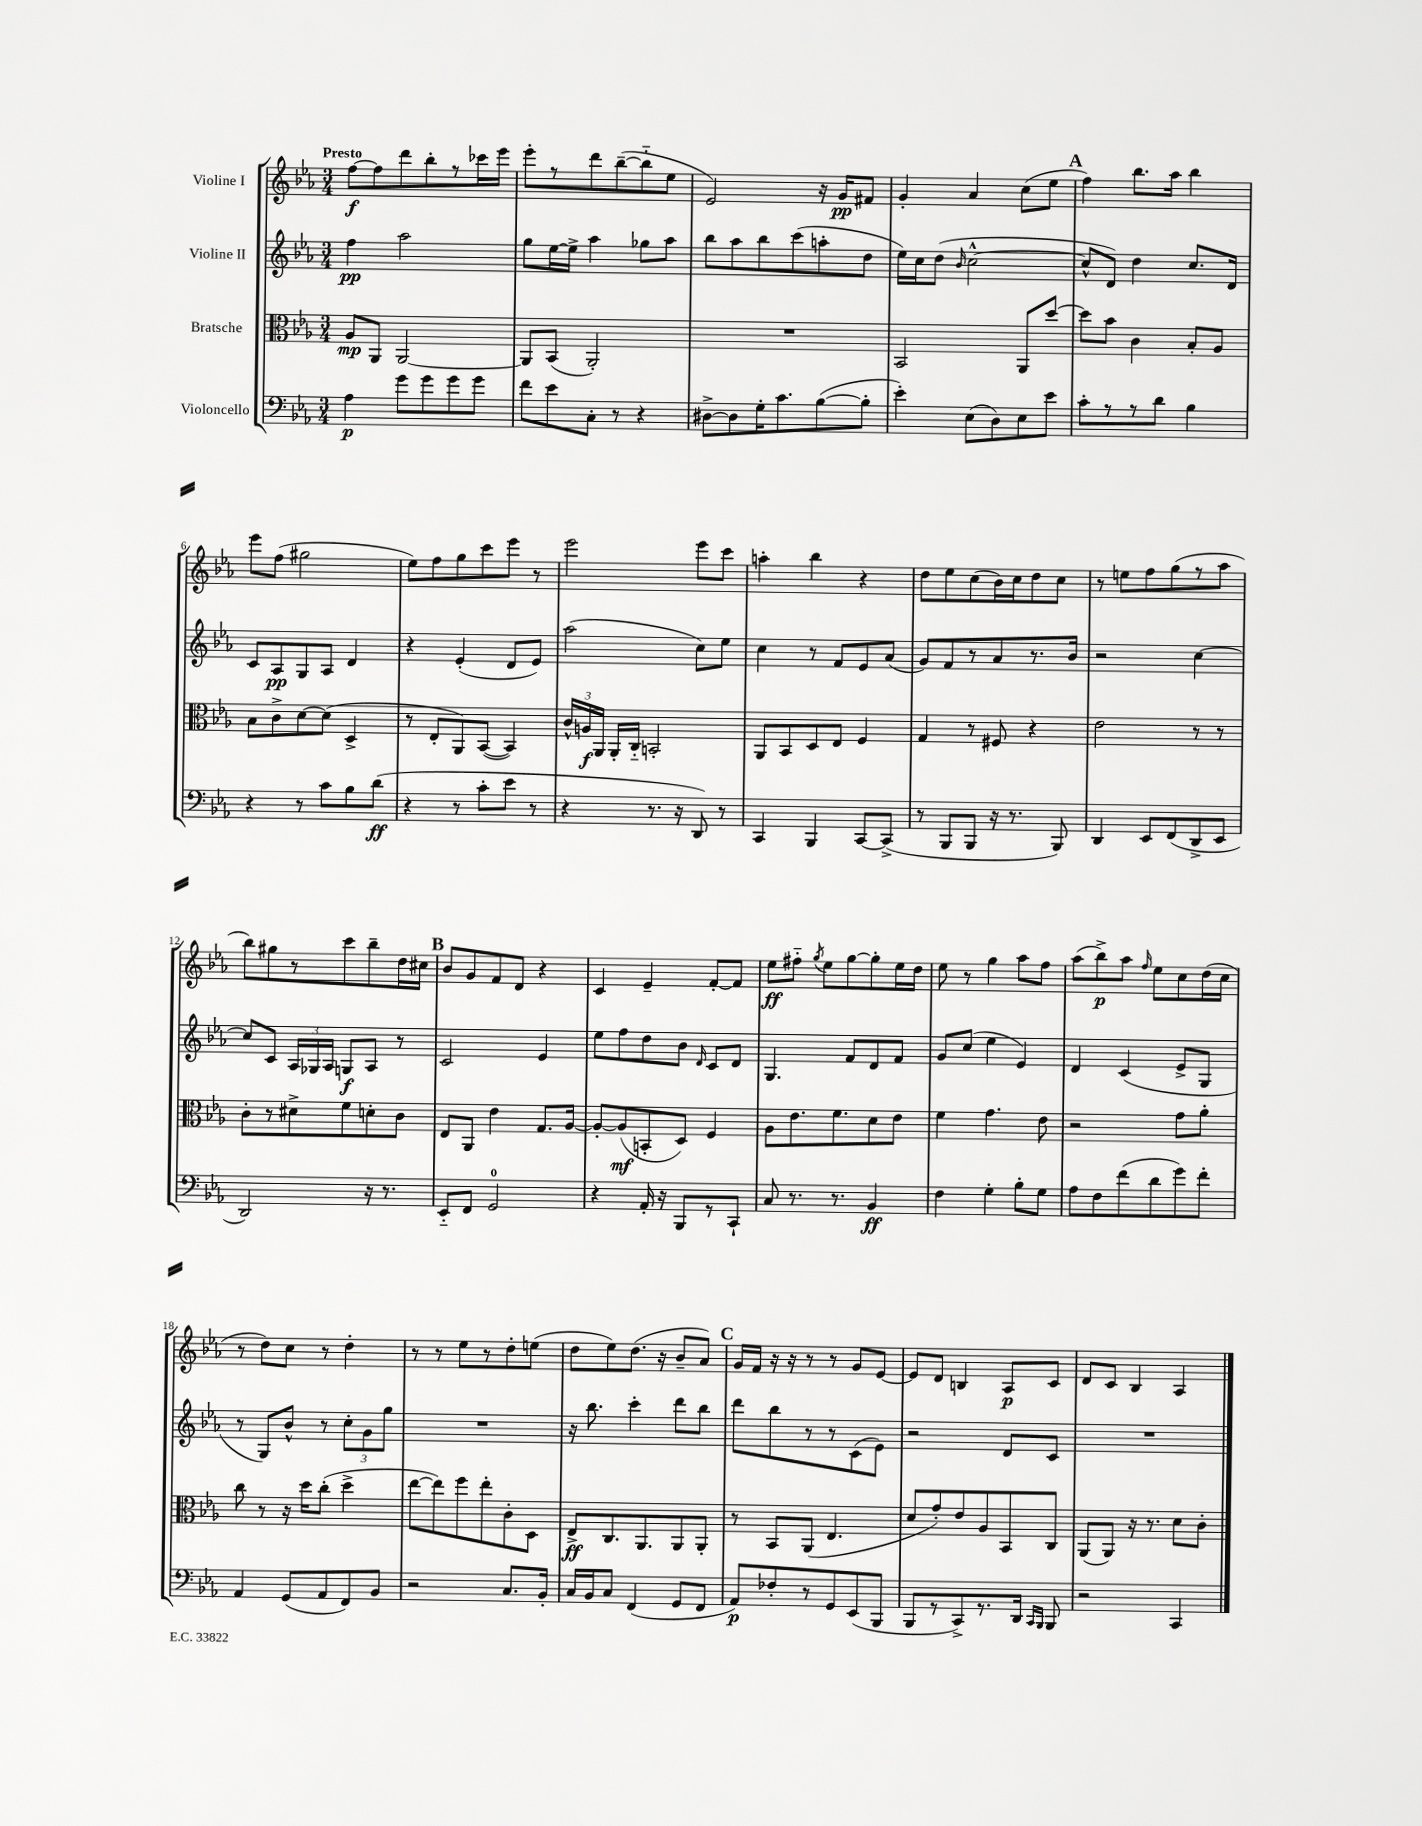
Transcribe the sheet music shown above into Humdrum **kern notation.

**kern	**kern	**kern	**kern
*staff4	*staff3	*staff2	*staff1
*clefF4	*clefC3	*clefG2	*clefG2
*k[b-e-a-]	*k[b-e-a-]	*k[b-e-a-]	*k[b-e-a-]
*M3/4	*M3/4	*M3/4	*M3/4
4A-\	8A-/L	4ff\	[8ff\L
.	8AA-/J	.	8ff\]
8g\L	[2AA-/	2aa-\	8ddd\
8g\	.	.	8bb-'\
8g\	.	.	8r
8g\J	.	.	16ccc-\L
.	.	.	16eee-\JJ
=	=	=	=
8f\L	8AA-/]L	8gg\L	8eee-'\L
8e-\	(8BB-/J	[16ee-\L	8r
.	.	16ee-^\]JJ	.
8C'\J	2AA-'/)	4aa-\	8ddd\
8r	.	.	([8bb-~\
4r	.	8gg-\L	8bb-'~\]
.	.	8aa-\J	8ee-\J
=	=	=	=
[8D#^\L	2.r	8bb-\L	2e-/)
8D#\]	.	8aa-\	.
16G'\K	.	8bb-\	.
8.c\	.	.	.
.	.	(8ccc\	.
([8B-\	.	8aa'\	16r
.	.	.	16g/LK
8B-'\]J	.	8dd\J	8f#/J
=	=	=	=
4e-'\)	2BB-/	16ee-\LL)	4g'/
.	.	16cc\J	.
.	.	(8dd\J	.
.	.	16qqb-/	.
(8E-\L	.	[2cc^^\	4a-/
8D\)	.	.	.
8E-\	8AA-/L	.	(8cc\L
8e-\J	[8dd/J	.	8ee-\J
=	=	=	=
8c'\L	8dd\]L	8cc^^/]L	4ff\)
8r	8b-\J	8d/J)	.
8r	4c\	4dd\	8.bb-\L
8d\J	.	.	.
.	.	.	16aa-\Jk
4B-\	8B-'/L	8.cc/L	4bb-\
.	8A-/J	.	.
.	.	16d/Jk	.
=	=	=	=
4r	8B-\L	8c/L	8eee-\L
.	8c^\	8A-/	(8ff\J
8r	[8d\	8G/	2gg#\
8c\L	(8d\]J	8A-/J	.
8B-\	4D^/	4d/	.
(8d\J	.	.	.
=	=	=	=
4r	8r	4r	8ee-\L)
.	8E-'/L	.	8ff\
8r	8AA-/)	(4e-'/	8gg\
8c'\L	([8BB-/J	.	8ccc\
8e-\J	4BB-/])	8d/L	8eee-\J
8r	.	8e-/J)	8r
=	=	=	=
4r	24c^^/LL	(2aa-\	2eee-\
.	24A/	.	.
.	24AA-/JJ	.	.
.	16AA-'/LL	.	.
.	16C'~/JJ	.	.
8.r	2BB'/	.	.
16r	.	.	.
8DD/)	.	8cc\L)	8eee-\L
8r	.	8ee-\J	8ccc\J
=	=	=	=
4CC/	8AA-/L	4cc\	4aa'\
.	8BB-/	.	.
4BBB-/	8D/	8r	4bb-\
.	8E-/J	8f/L	.
[8CC/L	4F/	8e-/	4r
(8CC^/]J	.	(8a-/J	.
=	=	=	=
8r	4G/	8g/L)	8dd\L
8BBB-/L	.	8f/	8ee-\
8BBB-/J	8r	8r	(8cc\
16r	8F#/	8a-/	16b-\L)
8.r	.	.	16cc\J
.	4r	8.r	8dd\
8BBB-/)	.	.	8cc\J
.	.	16b-/Jk	.
=	=	=	=
4DD/	2e-\	2r	8r
.	.	.	8ee\L
8EE-/L	.	.	8ff\
(8FF/	.	.	(8gg\
8DD^/	8r	[4cc\	8r
8EE-/J	8r	.	8aa-\J
=	=	=	=
2DD/)	8c'\L	8cc/]L	8bb-\L)
.	8r	8c/J	8gg#\
.	8d#^\	24A-/LL	8r
.	.	24G-/	.
.	.	24A-/JJ	.
.	8f\	8G/L	8ccc\
16r	8d'\	8A-/J	8bb-~\
8.r	.	.	.
.	8c\J	8r	16dd\L
.	.	.	16cc#\JJ
=	=	=	=
8EE-'~/L	8E-/L	2c/	8b-/L
8FF/J	8AA-/J	.	8g/
2GG/	4e-\	.	8f/
.	.	.	8d/J
.	8.G/L	4e-/	4r
.	[16A-/Jk	.	.
=	=	=	=
4r	8A-'/_L	8ee-\L	4c/
.	(8A-/]	8ff\	.
16AA-'/	8BB'/	8dd\	4e-~/
16r	.	.	.
8BBB-/L	8D/J)	8b-\J	.
.	.	16qqd/	.
8r	4F/	8c/L	[8f'/L
8CC`/J	.	8d/J	8f/]J
=	=	=	=
8C/	8A-\L	4.G/	8ee-\L
8.r	8.e-\	.	8ff#'~\J
.	.	.	8qgg/
.	.	.	8ee-\L
8.r	8.f\	.	.
.	.	8f/L	[8gg\
4BB-/	8d\	8d/	8gg'\]
.	8e-\J	8f/J	16ee-\L
.	.	.	16dd\JJ
=	=	=	=
4F\	4f\	8g/L	8ee-\
.	.	(8cc/J	8r
4G'\	4.g\	4ee-\	4gg\
8B-'\L	.	4e-/)	8aa-\L
8G\J	8e-\	.	8ff\J
=	=	=	=
8A-\L	2r	4d/	(8aa-\L
8F\	.	.	8bb-^\)
(8f\	.	(4c/	8aa-\J
.	.	.	16qqff/
8d\	.	.	8ee-\L
8g\)	8g\L	8e-^/L	8cc\
8f'\J	8a-'\J	8G/J	(16dd\L
.	.	.	16cc\JJ
=	=	=	=
4AA-/	8cc\	8r	8r
.	8r	8G/L)	8dd\L)
(8GG/L	16r	8b-^^/J	8cc\J
.	16dd\LK	.	.
8AA-/	(8cc'\J	8r	8r
8FF/)	4dd^\	12cc'\L	4dd'\
.	.	12g\	.
8BB-/J	.	.	.
.	.	12gg\J	.
=	=	=	=
2r	[8ee-\L	2.r	8r
.	8ee-\])	.	8r
.	8ff\	.	8ee-\L
.	8ee-'\	.	8r
8.C/L	8c'\	.	8dd'\
.	8D\J	.	(8ee\J
16BB-'/Jk	.	.	.
=	=	=	=
16C/LL	8E-^/L	16r	8dd\L
16BB-/J	.	8.bb-\	.
8C/J	8.C/	.	8ee-\)
(4FF/	.	4ccc'\	(8.dd\J
.	8.AA-/	.	.
.	.	.	16r
8GG/L	8AA-/	8ddd\L	8b-~/L
8FF/J	8AA-'/J	8bb-\J	8a-/J)
=	=	=	=
8AA-/L)	8r	8ddd\L	16g/LL
.	.	.	16f/JJ
8F-'/	8BB-/L	8bb-\	16r
.	.	.	16r
8r	(8AA-/J	8r	8r
8GG/	4.E-/	8r	8r
(8EE-/	.	(8c\	8g/L
8BBB-/J	.	8e-\J)	[8e-/J
=	=	=	=
8BBB-/L	8d/L	2r	8e-/]L
8r	8g'/)	.	8d/J
8CC^/)	8e-/	.	4B/
8.r	8A-/	.	.
.	8BB-/	8d/L	8A-/L
16DD/Jk	.	.	.
16qqCC/LL	.	.	.
16qqBBB-/JJ	.	.	.
8BBB-/	8C/J	8c/J	8c/J
=	=	=	=
2r	(8AA-/L	2.r	8d/L
.	8AA-/J)	.	8c/J
.	16r	.	4B-/
.	8.r	.	.
4CC/	8d\L	.	4A-/
.	8c'\J	.	.
==	==	==	==
*-	*-	*-	*-
